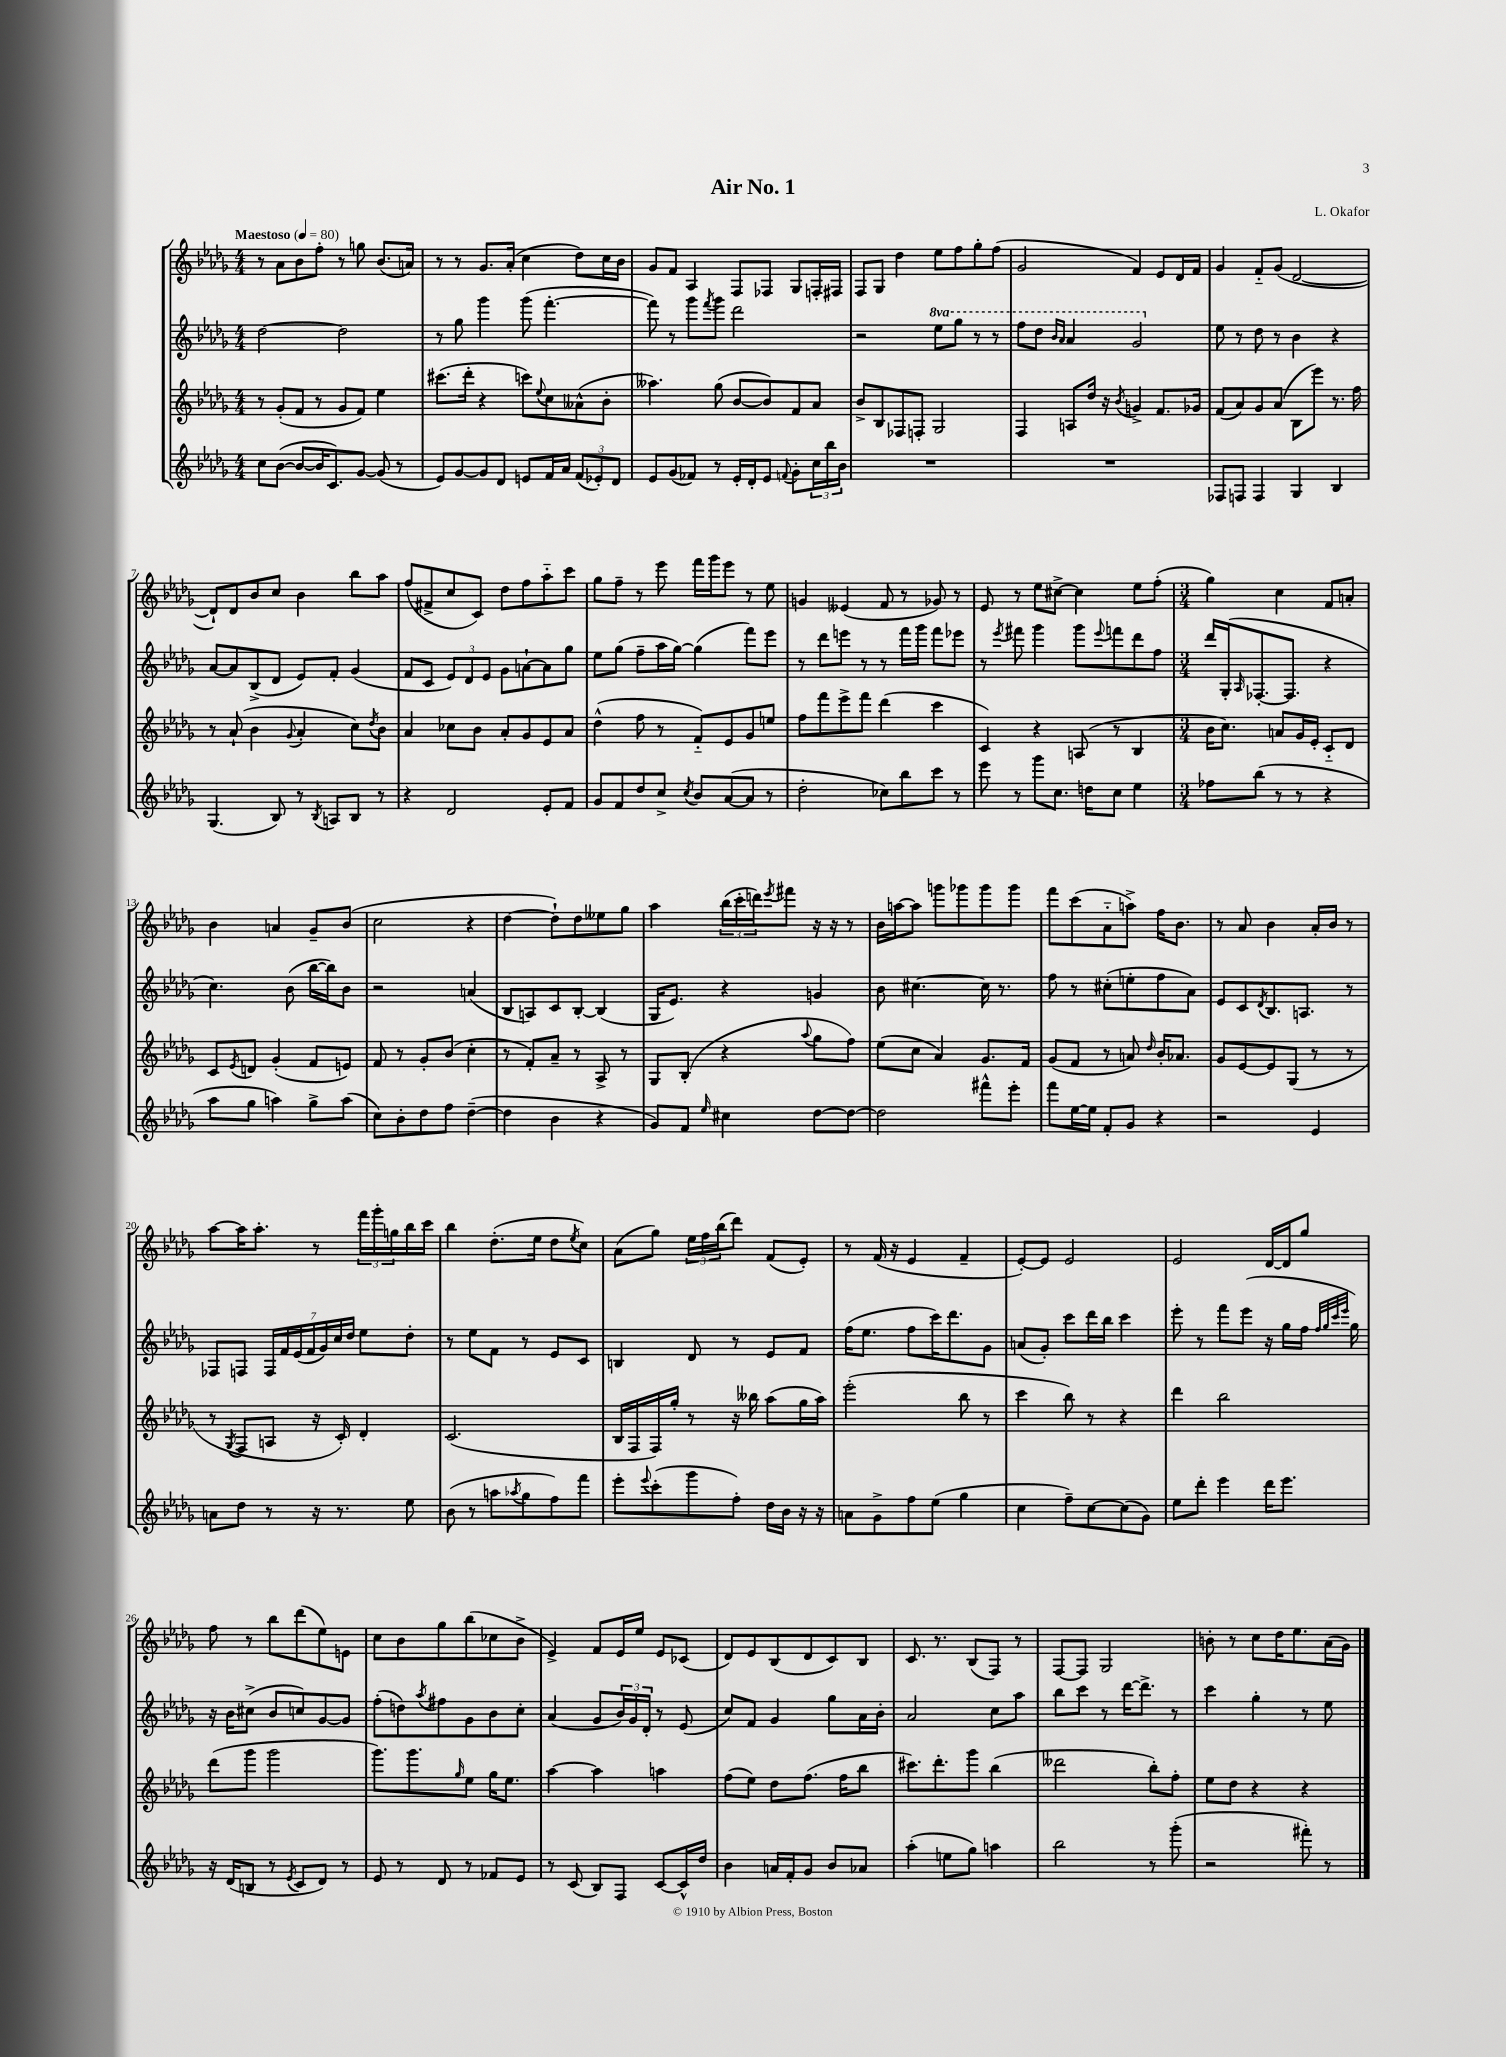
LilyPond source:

\header { title = "Air No. 1" composer = "L. Okafor" }
<<
\new StaffGroup <<
\new Staff = "s0" {
    \clef treble \key des \major \numericTimeSignature \time 4/4 \tempo "Maestoso" 4 = 80
    r8 aes'8 bes'8 f''8-. r8 g''8 bes'8.( a'16) |
    r8 r8 ges'8. aes'16-.( c''4 des''8) c''16 bes'16 |
    ges'8 f'8 aes4 f8 fes8 ges8 f16-. fis16 |
    f8 ges8 des''4 ees''8 f''8 ges''8-. f''8( |
    ges'2 f'4) ees'8 des'16 f'16 |
    ges'4 f'8-_ ges'8( des'2~ |
    des'8-!) des'8 bes'8 c''8 bes'4 bes''8 aes''8 |
    f''8( fis'8-> c''8 c'8) des''8 f''8 aes''8-_ c'''8 |
    ges''8 f''8-- r8 ees'''8 f'''16 ges'''16 ees'''8 r8 ees''8 |
    g'4 eeses'4( f'8 r8 ges'8) r8 |
    ees'8 r8 ees''8 cis''8~-> cis''4 ees''8 f''8-.( |
    \numericTimeSignature \time 3/4 ges''4) c''4 f'8 a'8-. |
    bes'4 a'4 ges'8-- bes'8( |
    c''2 r4 |
    des''4~ des''8-!) des''8 eeses''8 ges''8 |
    aes''4 \tuplet 3/2 { bes''16( c'''16-. d'''16) } \acciaccatura { ees'''8 } fis'''8 r16 r16 r8 |
    bes'16 a''16~ a''8 g'''8 ges'''8 ges'''8 ges'''8 |
    f'''8 c'''8( aes'8-_ a''8->) f''16 bes'8. |
    r8 aes'8 bes'4 aes'16-. bes'16 r8 |
    aes''8~ aes''16 aes''8.-. r8 \tuplet 3/2 { f'''16 ges'''16-. g''16 } bes''16 c'''16 |
    bes''4 des''8.-.( ees''16 des''8 \acciaccatura { ees''8 } c''8) |
    aes'8( ges''8) \tuplet 3/2 { ees''16 f''16 bes''16( } des'''8) f'8( ees'8-.) |
    r8 f'16( r16 ees'4 f'4-- |
    ees'8~-.) ees'8 ees'2 |
    ees'2 des'16~ des'16 ges''8 |
    f''8 r8 bes''8 des'''8( ees''8) e'8 |
    c''8 bes'8 ges''8 bes''8( ces''8 bes'8-> |
    ees'4->) f'8 ees'16 ees''16 ees'8 ces'8( |
    des'8) ees'8 bes8( des'8 c'8) bes8 |
    c'8. r8. bes8( f8) r8 |
    f8~ f8 ges2 |
    b'8-. r8 c''8 des''16 ees''8. aes'16( ges'16) \bar "|." |
}
\new Staff = "s1" {
    \clef treble \key des \major \numericTimeSignature \time 4/4 \set Staff.ottavationMarkups = #ottavation-simple-ordinals
    des''2~ des''2 |
    r8 ges''8 ges'''4 ges'''8( f'''4.~-. |
    f'''8) r8 ges'''8 \acciaccatura { f'''8 } ges'''8 des'''2 |
    r2 \ottava #1 ees'''8 ges'''8 r8 r8 |
    f'''8 des'''8 \grace { bes''16 aes''16 } aes''4 ges''2 \ottava #0 |
    ees''8 r8 des''8 r8 bes'4 r4 |
    aes'8~ aes'8 bes8->( des'8 ees'8) f'8-. ges'4( |
    f'8 c'8 \tuplet 3/2 { ees'8) des'8 ees'8 } ges'8 a'8~-! a'8 ges''8 |
    ees''8 ges''8( f''8-- aes''16 ges''16~) ges''4( f'''8) ees'''8 |
    r8 des'''8 e'''8 r8 r8 f'''16 ges'''16 f'''8 ees'''8 |
    r8 \acciaccatura { ees'''8 } fis'''8 ges'''4 ges'''8 \appoggiatura { ees'''8 } f'''8 des'''8 f''8 |
    \numericTimeSignature \time 3/4 des'''16 ges16-.( \grace { aes16 } fes8.~-. fes8. r4 |
    c''4.) bes'8( bes''16~ bes''16) bes'8 |
    r2 a'4( |
    bes8 a8) c'8 bes8~-. bes4( |
    ges16 ees'8.) r4 g'4 |
    bes'8 cis''4.~ cis''16 r8. |
    f''8 r8 cis''8-.( e''8-. f''8 aes'8) |
    ees'8 c'8 \acciaccatura { des'8 } bes8. a8. r8 |
    fes8 f8 \tuplet 7/4 { f16 f'16 ees'16( f'16 ges'16) c''16 des''16 } ees''8 des''8-. |
    r8 ees''8 f'8 r8 ees'8 c'8 |
    b4 des'8 r8 ees'8 f'8 |
    f''16( ees''8. f''8 c'''16) des'''8. ges'8 |
    a'8( ges'8-.) c'''8 des'''16 bes''16 c'''4 |
    ees'''8-. r8 f'''8 ees'''8( r16 ges''16 f''16 \grace { f''32 ges''32 c'''32 ees'''32 } ges''16) |
    r16 bes'16 cis''8->( bes'8 c''8) ges'8~ ges'8 |
    f''8-.( d''8) \acciaccatura { aes''8 } fis''8 ges'8 bes'8 c''8-. |
    aes'4( ges'8 \tuplet 3/2 { bes'16) ges'16 des'16-. } r8 ees'8( |
    c''8) f'8 ges'4 ges''8 aes'16 bes'16-. |
    aes'2 c''8 aes''8 |
    bes''8 c'''8 r8 des'''16~ des'''8.-> r8 |
    c'''4 ges''4-. r8 ees''8 \bar "|." |
}
\new Staff = "s2" {
    \clef treble \key des \major \numericTimeSignature \time 4/4
    r8 ges'8-.( f'8 r8 ges'8 f'8) ees''4 |
    cis'''8.( des'''16-. r4 c'''8) \appoggiatura { ees''8 } c''8 aeses'8-^( bes'8-. |
    aeses''4.) ges''8( bes'8~ bes'8) f'8 aes'8 |
    bes'8-> bes8 fes8 f8-. ges2 |
    f4 a8 des''16 r16 \acciaccatura { bes'8 } g'4-> f'8. ges'16 |
    f'8( aes'8) ges'8 aes'8( bes8 ees'''8) r8. f''16 |
    r8 aes'8-!( bes'4 \appoggiatura { ges'8 } aes'4-. c''8) \acciaccatura { des''8 } bes'8 |
    aes'4 ces''8 bes'8 aes'8-. ges'8 ees'8 aes'8 |
    des''4-^( f''8 r8 f'8-_) ees'8 ges'8 e''8 |
    f''8 f'''8 ees'''8-> f'''8 des'''4( c'''4 |
    c'4) r4 a8( r8 bes4 |
    \numericTimeSignature \time 3/4 bes'16 c''8.) a'8 ges'16 ees'16-. c'8-_ des'8 |
    c'8 \acciaccatura { ees'8 } d'8 ges'4-.( f'8 e'8) |
    f'8 r8 ges'8-. bes'8( c''4-. |
    r8 f'8-.) aes'8-- r8 aes8-> r8 |
    ges8 bes8-.( r4 \appoggiatura { aes''8 } ges''8 f''8) |
    ees''8( c''8 aes'4) ges'8. f'16 |
    ges'8( f'8 r8 a'8) \grace { des''16 } bes'16-. aes'8. |
    ges'8 ees'8~ ees'8 ges8( r8 r8 |
    r8 \acciaccatura { ges8 } f8 a8 r16 c'16-.) des'4-. |
    c'2.( |
    bes16 f16 f16) ges''16-. r8 r16 beses''16 aes''8( ges''16 aes''16) |
    ees'''2-.( bes''8 r8 |
    c'''4 bes''8) r8 r4 |
    des'''4 bes''2 |
    des'''8( ges'''8 ges'''2 |
    ges'''8.) ges'''8. \grace { ges''16 } ees''8 ges''16 ees''8. |
    aes''4~ aes''4 a''4 |
    f''8( ees''8) des''8 f''8.( f''16 bes''8 |
    cis'''8.) des'''8.-. ges'''8 bes''4( |
    deses'''2 bes''8-.) f''8-. |
    ees''8 des''8 r4 r4 \bar "|." |
}
\new Staff = "s3" {
    \clef treble \key des \major \numericTimeSignature \time 4/4
    c''8 bes'8~( bes'8~ bes'16 c'8.) ges'8~ ges'8( r8 |
    ees'8) ges'8~ ges'8 des'8 e'8 f'16 aes'16 \tuplet 3/2 { f'8( ees'8-.) des'8 } |
    ees'8 ges'8( fes'8) r8 ees'16-. des'16-. ees'8 \appoggiatura { f'8 } ges'8-. \tuplet 3/2 { c''16 bes''16 bes'16 } |
    R1 |
    R1 |
    fes8 f8 f4 ges4 bes4 |
    ges4.( bes8) r8 \acciaccatura { bes8 } a8 bes8 r8 |
    r4 des'2 ees'8-. f'8 |
    ges'8 f'8 des''8 c''8-> \acciaccatura { c''8 } bes'8 aes'8~( aes'8 r8 |
    des''2-. ces''8) bes''8 c'''8 r8 |
    ees'''8 r8 ges'''8 c''8. d''16 c''8 ees''4 |
    \numericTimeSignature \time 3/4 fes''8 bes''8( r8 r8 r4 |
    aes''8 ges''8 a''4) ges''8-> a''8( |
    c''8) bes'8-. des''8 f''8 des''4~--( |
    des''4 bes'4 r4 |
    ges'8) f'8 \grace { ees''16 } cis''4 des''8~ des''8~ |
    des''2 fis'''8-^ ees'''8-. |
    f'''8 ees''16~ ees''16 f'8-. ges'8 r4 |
    r2 ees'4 |
    a'8 des''8 r8 r16 r8. ees''8 |
    bes'8( r8 a''8 \acciaccatura { aes''8 } ges''8 f''8) f'''8 |
    ees'''8-. \appoggiatura { ees'''8 } c'''8-.( ges'''8 f''8-.) des''16 bes'16 r16 r16 |
    a'8 ges'8-> f''8 ees''8( ges''4 |
    c''4 f''8--) c''8~ c''8( ges'8) |
    ees''8 des'''8-. ees'''4 des'''16 ees'''8. |
    r16 des'16( b8 r8 \acciaccatura { ees'8 } c'8 des'8) r8 |
    ees'8 r8 des'8 r8 fes'8 ees'8 |
    r8 c'8( bes8) f8 c'8~ c'16-^ des''16 |
    bes'4 a'16 f'16-. ges'8 bes'8 aes'8 |
    aes''4-.( e''8 ges''8) a''4 |
    bes''2 r8 ges'''8-.( |
    r2 fis'''8-.) r8 \bar "|." |
}
>>
>>
